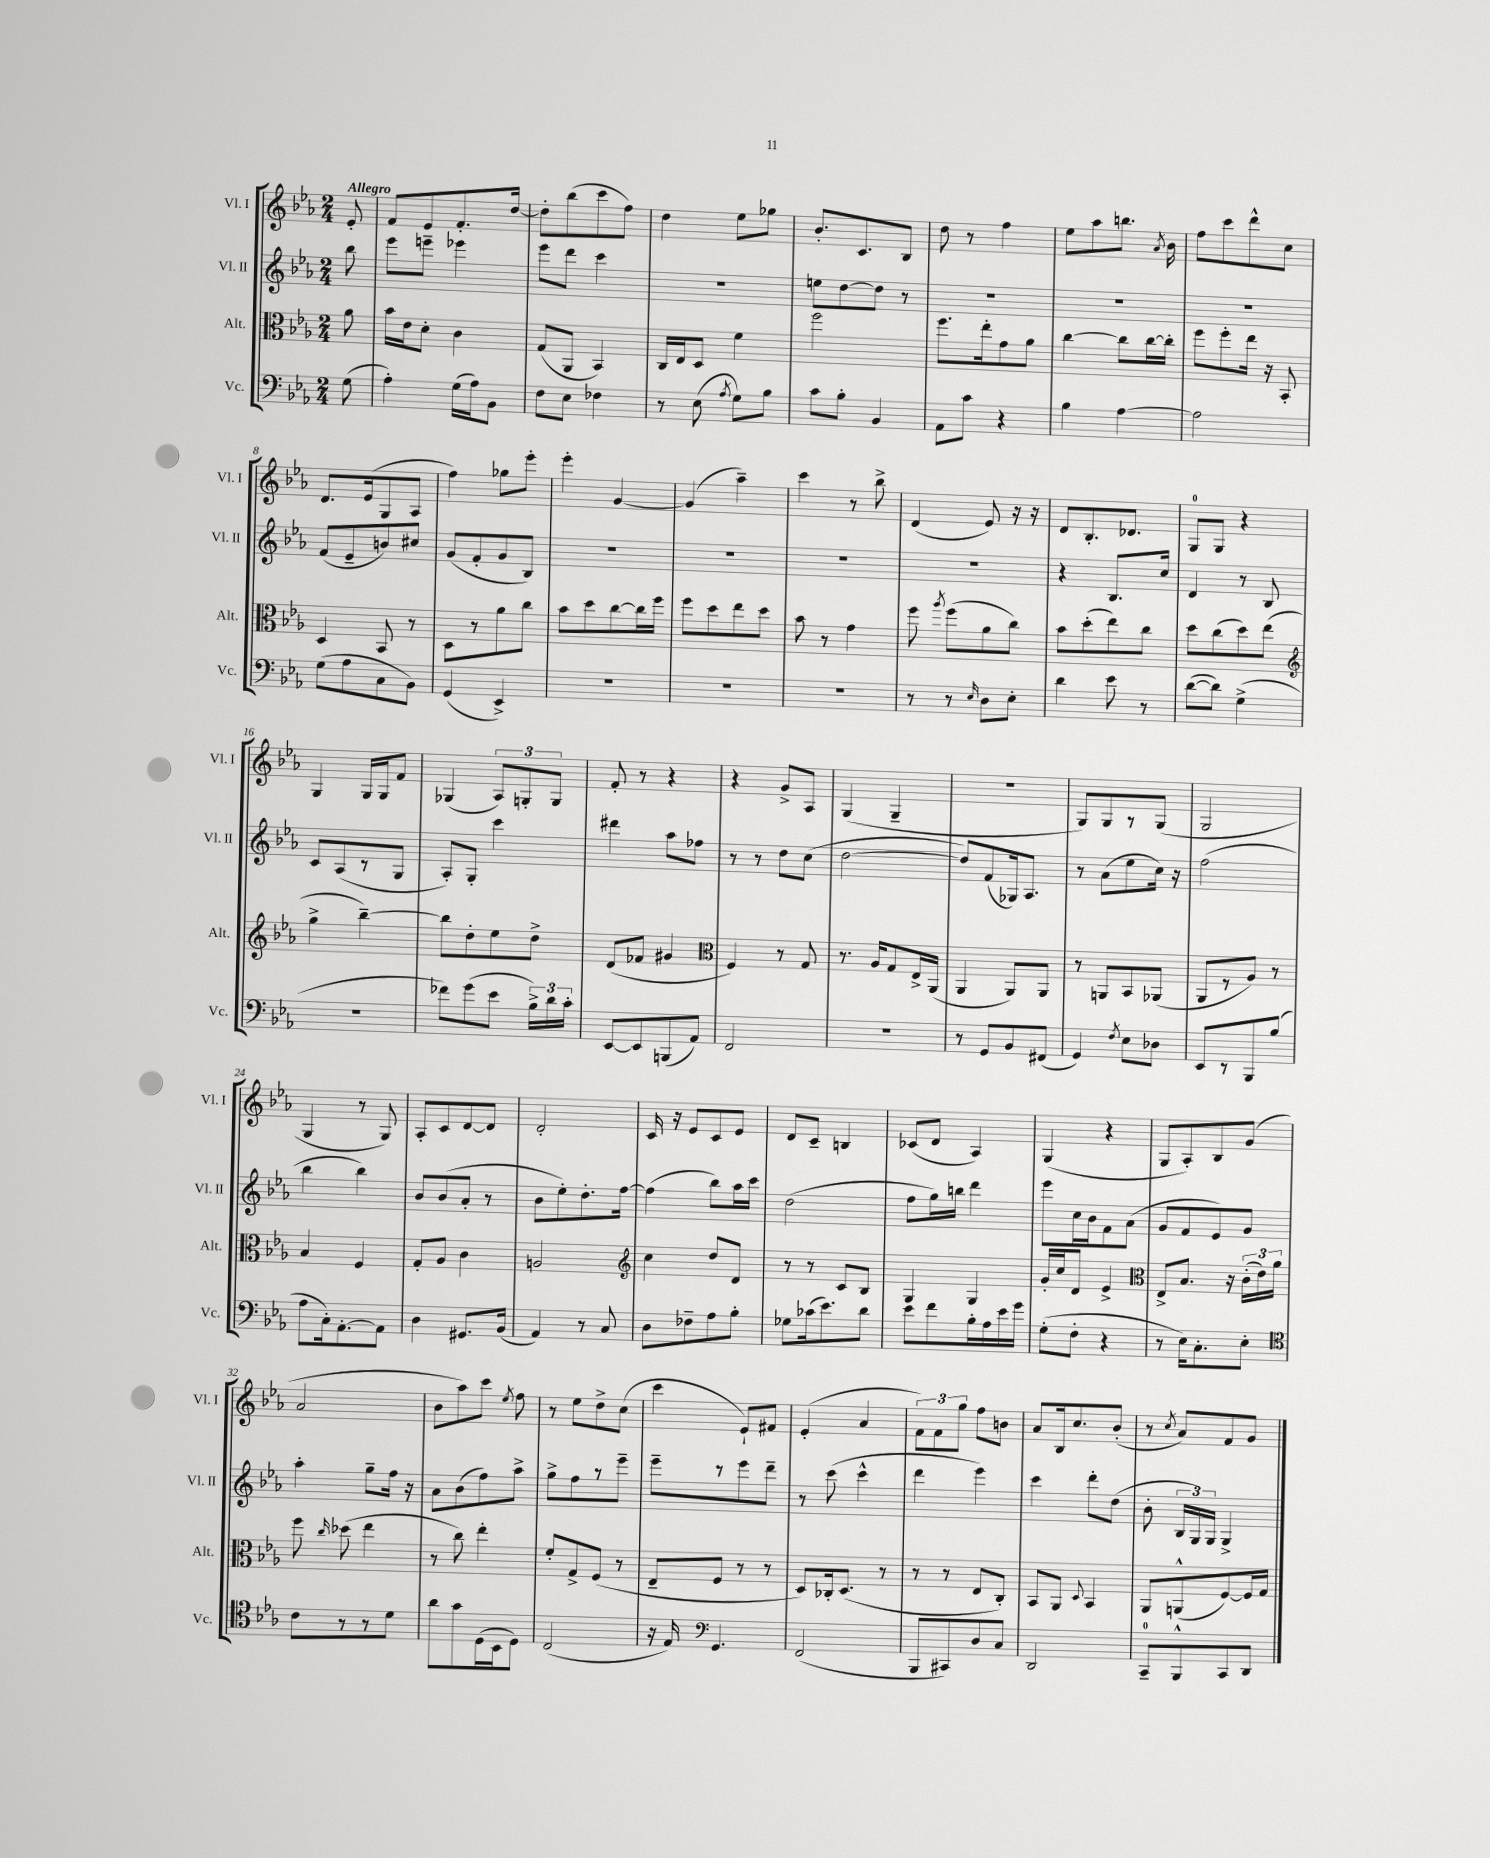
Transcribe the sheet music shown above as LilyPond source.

<<
\new StaffGroup <<
\new Staff = "s0" \with { instrumentName = "Vl. I" shortInstrumentName = "Vl. I" } {
    \clef treble \key ees \major \numericTimeSignature \time 2/4 \partial 8 \tempo "Allegro"
    \autoBeamOff ees'8-. |
    f'8[ ees'8 f'8.-. d''16]~ |
    d''8[-. bes''8( c'''8 f''8]) |
    d''4 ees''8[ ges''8] |
    bes'8.[-. c'8. bes8] |
    d''8 r8 f''4 |
    ees''8[ aes''8 b''8.] \acciaccatura { aes'8 } bes'16 |
    f''8[ c'''8 d'''8-^ c''8] |
    d'8.[ ees'16( g8 aes8] |
    f''4) ges''8[ ees'''8]-. |
    ees'''4-. g'4~ |
    g'4( aes''4--) |
    c'''4 r8 bes''8-> |
    d'4( ees'8) r16 r16 |
    d'8[ bes8.-. des'8.] |
    g8[-0 g8] r4 |
    g4 g16[ g16 f'8] |
    ges4( \tuplet 3/2 { aes8[) g8-. g8] } |
    f'8-. r8 r4 |
    r4 g'8[-> aes8] |
    g4( g4-- |
    R2 |
    g8[) g8 r8 g8]( |
    g2 |
    g4 r8 g8) |
    aes8[-. c'8 d'8~ d'8] |
    d'2-. |
    c'16 r16 ees'8[ c'8 ees'8] |
    d'8[ c'8]-- b4 |
    ces'8[( d'8] aes4) |
    g4( r4 |
    g8[ aes8-.) bes8 g'8]( |
    aes'2 |
    bes'8[ aes''8) c'''8] \acciaccatura { ees''8 } f''8 |
    r8 ees''8[ d''8-> c''8]( |
    c'''4 ees'8[-!) fis'8] |
    ees'4-.( aes'4 |
    \tuplet 3/2 { f'8[) f'8 g''8] } f''8[ b'8] |
    aes'8[ bes16 c''8. bes'8]-.( |
    r8 \acciaccatura { c''8 } aes'8[) f'8 g'8] \bar "|." |
}
\new Staff = "s1" \with { instrumentName = "Vl. II" shortInstrumentName = "Vl. II" } {
    \clef treble \key ees \major \numericTimeSignature \time 2/4 \partial 8
    \autoBeamOff bes''8 |
    ees'''8[ e'''8]-- ees'''4 |
    ees'''8[ d'''8] c'''4 |
    R2 |
    e''8[ d''8~ d''8] r8 |
    R2 |
    R2 |
    R2 |
    f'8[( ees'8-- b'8) cis''8] |
    g'8[( f'8-. g'8 bes8]) |
    R2 |
    R2 |
    R2 |
    R2 |
    r4 bes8.[ c''16] |
    d'4 r8 bes8 |
    c'8[ aes8( r8 g8] |
    aes8[-.) g8]-. c'''4 |
    dis'''4 aes''8[ fes''8] |
    r8 r8 d''8[ c''8]( |
    d''2~ |
    d''8[) f'8( ges16) aes8.] |
    r8 aes'8[( ees''8 c''16]) r16 |
    f''2( |
    bes''4 bes''4) |
    bes'8[ bes'8( aes'8]-. r8 |
    bes'8[ ees''8-.) d''8.-. f''16]~ |
    f''4( bes''8[) aes''16 c'''16] |
    d''2( |
    f''8[ g''16) b''16] d'''4 |
    ees'''8[ c''16 bes'16 f'8 aes'8]( |
    g'8[ f'8 ees'8) g'8] |
    aes''4-. g''8[-- f''16] r16 |
    aes'8[ bes'8( f''8) aes''8]-> |
    g''8[-> f''8 r8 ees'''8]-- |
    ees'''8[-- r8 ees'''8 d'''8]-- |
    r8 c'''8( c'''4-^ |
    d'''4 ees'''4) |
    c'''4 d'''8[-. d''8]( |
    bes'8-. \tuplet 3/2 { bes16[ g16) g16] } g4-> \bar "|." |
}
\new Staff = "s2" \with { instrumentName = "Alt." shortInstrumentName = "Alt." } {
    \clef alto \key ees \major \numericTimeSignature \time 2/4 \partial 8
    \autoBeamOff aes'8 |
    bes'16[ ees'16 d'8]-. c'4 |
    g8[( aes,8] bes,4) |
    c16[ ees16 d8] f'4 |
    f''2 |
    f''8.[ ees''16-. g'8 aes'8] |
    c''4~ c''8[ c''16~ c''16]-. |
    f''8[ f''8-. ees''16] r16 bes,8-. |
    d4 bes,8 r8 |
    d8[ r8 aes'8 c''8] |
    bes'8[ d''8 c''8~ c''16 f''16] |
    f''8[ d''8 ees''8 d''8] |
    bes'8 r8 g'4 |
    f''8 \acciaccatura { aes''8 } f''8[( aes'8 c''8]) |
    bes'8[ d''8-.( ees''8) c''8] |
    d''8[ c''8( d''8) ees''8]( |
    \clef treble g''4-> bes''4~--) |
    bes''8[ d''8-. ees''8 d''8]-> |
    d'8[( fes'8] gis'4 |
    \clef alto f4) r8 g8 |
    r8. aes16[ g8 ees16-> aes,16]( |
    aes,4 aes,8[) aes,8] |
    r8 a,8[ bes,8 aes,8]( |
    aes,8[ r8 aes8]) r8 |
    bes4 f4 |
    g8[-. aes8] c'4 |
    a2 |
    \clef treble c''4 d''8[ d'8] |
    r8 r8 c'8[ bes8] |
    g4 g4 |
    g'16[-. c''16 d'8] ees'4-> |
    \clef alto ees8[-> bes8.] r16 \tuplet 3/2 { c'16[-.( ees'16) aes'16] } |
    f''8 \grace { c''16 } des''8( ees''4 |
    r8 c''8) ees''4-. |
    f'8[-. g8-> f8]( r8 |
    ees8[-- f8] r8 r8 |
    d8[) ces16-. d8.]( r8 |
    r8 r8 ees8[ c8]-.) |
    bes,8[ aes,8] \appoggiatura { d8 } bes,4 |
    aes,8[ a,8-^( f8~) f16 g16] \bar "|." |
}
\new Staff = "s3" \with { instrumentName = "Vc." shortInstrumentName = "Vc." } {
    \clef bass \key ees \major \numericTimeSignature \time 2/4 \partial 8
    \autoBeamOff g8( |
    aes4-.) g16[( aes16) bes,8] |
    f8[ ees8] fes4 |
    r8 ees8( \acciaccatura { aes8 } g8[) bes8] |
    c'8[ bes8]-. bes,4 |
    aes,8[ c'8] r4 |
    bes4 aes4~ |
    aes2 |
    g8[( aes8 c8 bes,8]) |
    g,4( ees,4->) |
    R2 |
    R2 |
    R2 |
    r8 r8 \grace { ees16 } d8[ ees8]-. |
    d'4 ees'8 r8 |
    d'8[~( d'8]) g4->( |
    R2 |
    fes'8[) g'8( ees'8] \tuplet 3/2 { bes16[->) d'16 c'16]-. } |
    ees,8[~ ees,8 b,,8( aes,8]) |
    f,2 |
    r2 |
    r8 g,8[ bes,8 fis,8]( |
    g,4) \acciaccatura { f8 } ees8[ des8] |
    ees,8[ r8 bes,,8 bes8]( |
    aes8[ c16-.) aes,8.~-. aes,8] |
    d4 gis,8.[ bes,16]( |
    aes,4) r8 c8 |
    d8[ fes8-- aes8 bes8]-. |
    ges8[ ces'16( ees'8.) d'8] |
    ees'8[ f'8 bes16-. aes16 ees'16 g'16] |
    g8[-.( f8]-. r4 |
    r8 ees16[) c8.-. ees8]-. |
    \clef tenor c'8[ r8 r8 d'8] |
    aes'8[ g'8 d16( bes,16 d8]) |
    c2( |
    r16 ees16) \clef bass g,4. |
    f,2( |
    bes,,8[ cis,8) d8 c8] |
    d,2 |
    c,8[-0-- bes,,8-^ c,8 d,8] \bar "|." |
}
>>
>>
